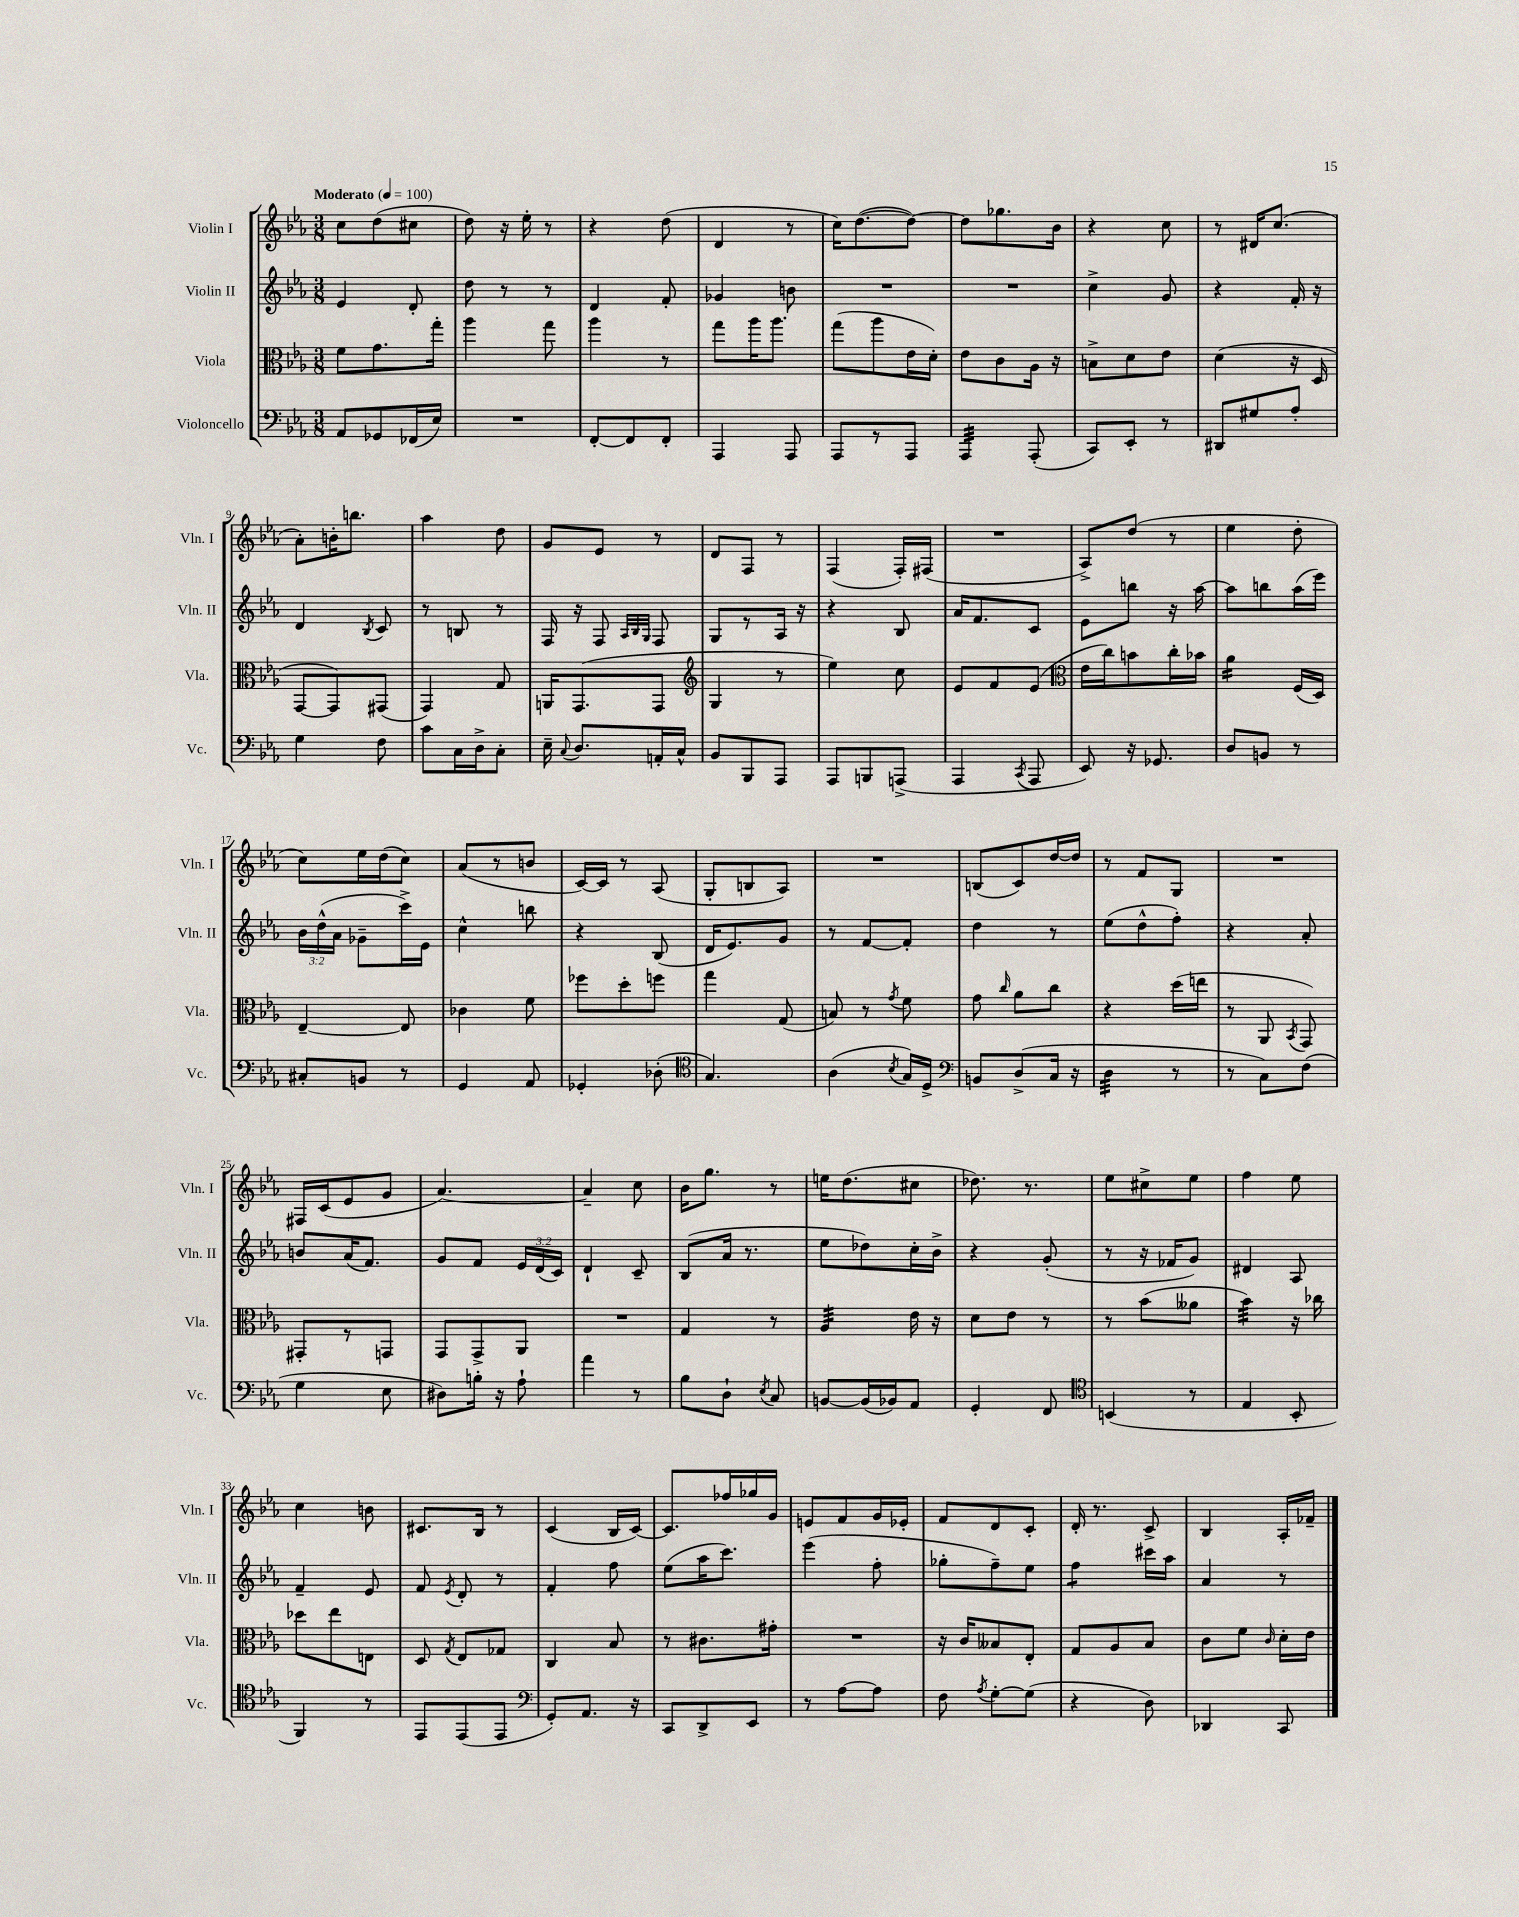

**kern	**kern	**kern	**kern
*staff4	*staff3	*staff2	*staff1
*clefF4	*clefC3	*clefG2	*clefG2
*k[b-e-a-]	*k[b-e-a-]	*k[b-e-a-]	*k[b-e-a-]
*M3/8	*M3/8	*M3/8	*M3/8
*MM100	*MM100	*MM100	*MM100
8AA-	8f	4e-	8cc
8GG-	8.g	.	(8dd
(16FF-	.	8d'	8cc#
16E-)	16gg'	.	.
=	=	=	=
4.r	4aa-	8dd	8dd)
.	.	8r	16r
.	.	.	16ee-'
.	8gg	8r	8r
=	=	=	=
[8FF'	4aa-	4d	4r
8FF]	.	.	.
8FF'	8r	8f'	(8dd
=	=	=	=
4AAA-	8gg	4g-	4d
.	16aa-	.	.
.	8.aa-	.	.
8AAA-	.	8b	8r
=	=	=	=
8AAA-	(8gg	4.r	16cc)
.	.	.	([8.dd
8r	8aa-	.	.
8AAA-	16e-	.	8dd_)
.	16d')	.	.
=	=	=	=
4AAA-	8e-	4.r	8dd]
.	8c	.	8.gg-
(8AAA-'	16A-	.	.
.	16r	.	16b-
=	=	=	=
8CC)	8B^	4cc^	4r
8EE-'	8d	.	.
8r	8e-	8g	8cc
=	=	=	=
8DD#	(4d	4r	8r
8G#	.	.	16d#
.	.	.	(8.cc
8A-'	16r	16f'	.
.	16D	16r	.
=	=	=	=
4G	[8GG	4d	8a-')
.	8GG])	.	16b'
.	.	.	8.bb
.	.	8qB-	.
8F	(8GG#	8c	.
=	=	=	=
8c	4GG)	8r	4aa-
16C	.	8B	.
16D^	.	.	.
8C'	8G	8r	8dd
=	=	=	=
16E-~	16AA	16F	8g
8qqC	.	.	.
8.D	(8.GG	16r	.
.	.	8F	8e-
.	.	32qqA-	.
.	.	32qqB-	.
.	.	32qqG	.
16AA'	8GG	8F	8r
16C^^	.	.	.
=	=	=	=
*	*clefG2	*	*
8BB-	4G	8G	8d
8BBB-	.	8r	8F
8AAA-	8r	16A-	8r
.	.	16r	.
=	=	=	=
8AAA-	4ee-)	4r	(4F
8BBB	.	.	.
(8AAA^	8cc	8B-	16F')
.	.	.	(16F#
=	=	=	=
4AAA-	8e-	16a-	4.r
.	.	8.f	.
.	8f	.	.
8qCC	.	.	.
8AAA-	(8e-	8c	.
=	=	=	=
*	*clefC3	*	*
8EE-)	16e-	8e-	8A-^)
.	16cc)	.	.
16r	8b	8bb	(8dd
8.GG-	.	.	.
.	16cc'	16r	8r
.	16b-	[16aa-	.
=	=	=	=
8D	4a-	8aa-]	4ee-
8BB	.	8bb	.
8r	(16F	(16aa-	8dd'
.	16D)	16eee-)	.
=	=	=	=
8C#'	[4E-~	24b-	8cc)
.	.	(24dd^^	.
.	.	24a-	.
8BB	.	8g-~	16ee-
.	.	.	(16dd
8r	8E-]	16ccc^)	8cc)
.	.	16e-	.
=	=	=	=
4GG	4c-	4cc^^	(8a-
.	.	.	8r
8AA-	8f	8bb	8b
=	=	=	=
4GG-'	8ff-	4r	[16c)
.	.	.	16c]
.	8dd'	.	8r
(8D-'	8ff	(8B-	(8A-
=	=	=	=
*clefC4	*	*	*
4.G)	4gg	16d	8G'
.	.	8.e-)	.
.	.	.	8B
.	(8G	8g	8A-)
=	=	=	=
(4A-	8B)	8r	4.r
.	8r	[8f	.
8qB-	8qg	.	.
16G)	8f	8f']	.
16D^	.	.	.
=	=	=	=
*clefF4	*	*	*
8BB	8g	4dd	(8B
.	16qqcc	.	.
(8D^	8a-	.	8c)
16C	8cc	8r	[16dd
16r	.	.	16dd]
=	=	=	=
4D	4r	(8ee-	8r
.	.	8dd^^	8f
8r	(16dd	8ff')	8G
.	16ee	.	.
=	=	=	=
8r	8r	4r	4.r
8C)	8AA-	.	.
.	8qBB-	.	.
(8F	8GG)	8a-'	.
=	=	=	=
4G	8GG#'	8b	16F#
.	.	.	(16c
.	8r	(16a-	8e-
.	.	8.f)	.
8E-	8GG	.	8g
=	=	=	=
8D#)	8GG	8g	[4.a-)
16B'	8GG^	8f	.
16r	.	.	.
8A-`	8AA-	24e-	.
.	.	(24d	.
.	.	24c)	.
=	=	=	=
4a-	4.r	4d`	4a-~]
8r	.	8c~	8cc
=	=	=	=
8B-	4G	(8B-	16b-
.	.	.	8.gg
8D`	.	16a-	.
.	.	8.r	.
8qE-	.	.	.
8C	8r	.	8r
=	=	=	=
[8BB	4A-	8ee-	16ee
.	.	.	(8.dd
(16BB]	.	8dd-)	.
16BB-)	.	.	.
8AA-	16e-	16cc'	8cc#
.	16r	16b-^	.
=	=	=	=
4GG'	8d	4r	8.dd-)
.	8e-	.	.
.	.	.	8.r
8FF	8r	(8g'	.
=	=	=	=
*clefC4	*	*	*
(4BB	8r	8r	8ee-
.	(8b-	16r	8cc#^
.	.	16f-	.
8r	8a--	8g)	8ee-
=	=	=	=
4E-	4b-)	4d#	4ff
8BB-'	16r	8A-	8ee-
.	16cc-	.	.
=	=	=	=
4FF)	8dd-	4f~	4cc
.	8ee-	.	.
8r	8E	8e-	8b
=	=	=	=
8EE-	8D	8f	8.c#
.	8qG	8qe-	.
(8EE-	8E-	8d'	.
.	.	.	16B-
8EE-	8G-	8r	8r
=	=	=	=
*clefF4	*	*	*
8GG')	4C	4f'	(4c
8.AA-	.	.	.
.	8B-	8ff	16B-
16r	.	.	[16c)
=	=	=	=
8CC	8r	(8ee-	8.c]
8DD^	8.c#	16aa-	.
.	.	8.ccc)	16ff-
8EE-	.	.	16gg-
.	16g#'	.	16g
=	=	=	=
8r	4.r	(4eee-	8e
[8A-	.	.	8f
8A-]	.	8ff'	16g
.	.	.	16e-'
=	=	=	=
8F	16r	8gg-'	8f
.	16c	.	.
8qA-	.	.	.
[8G'	8B--	8ff~)	8d
(8G]	8E-'	8ee-	8c'
=	=	=	=
4r	8G	4ff	16d'
.	.	.	8.r
.	8A-	.	.
8D)	8B-	16ccc#	8c^
.	.	16aa-	.
=	=	=	=
4DD-	8c	4a-	4B-
.	8f	.	.
.	16qqc	.	.
8CC	16d'	8r	16A-'
.	16e-	.	16f-~
==	==	==	==
*-	*-	*-	*-
